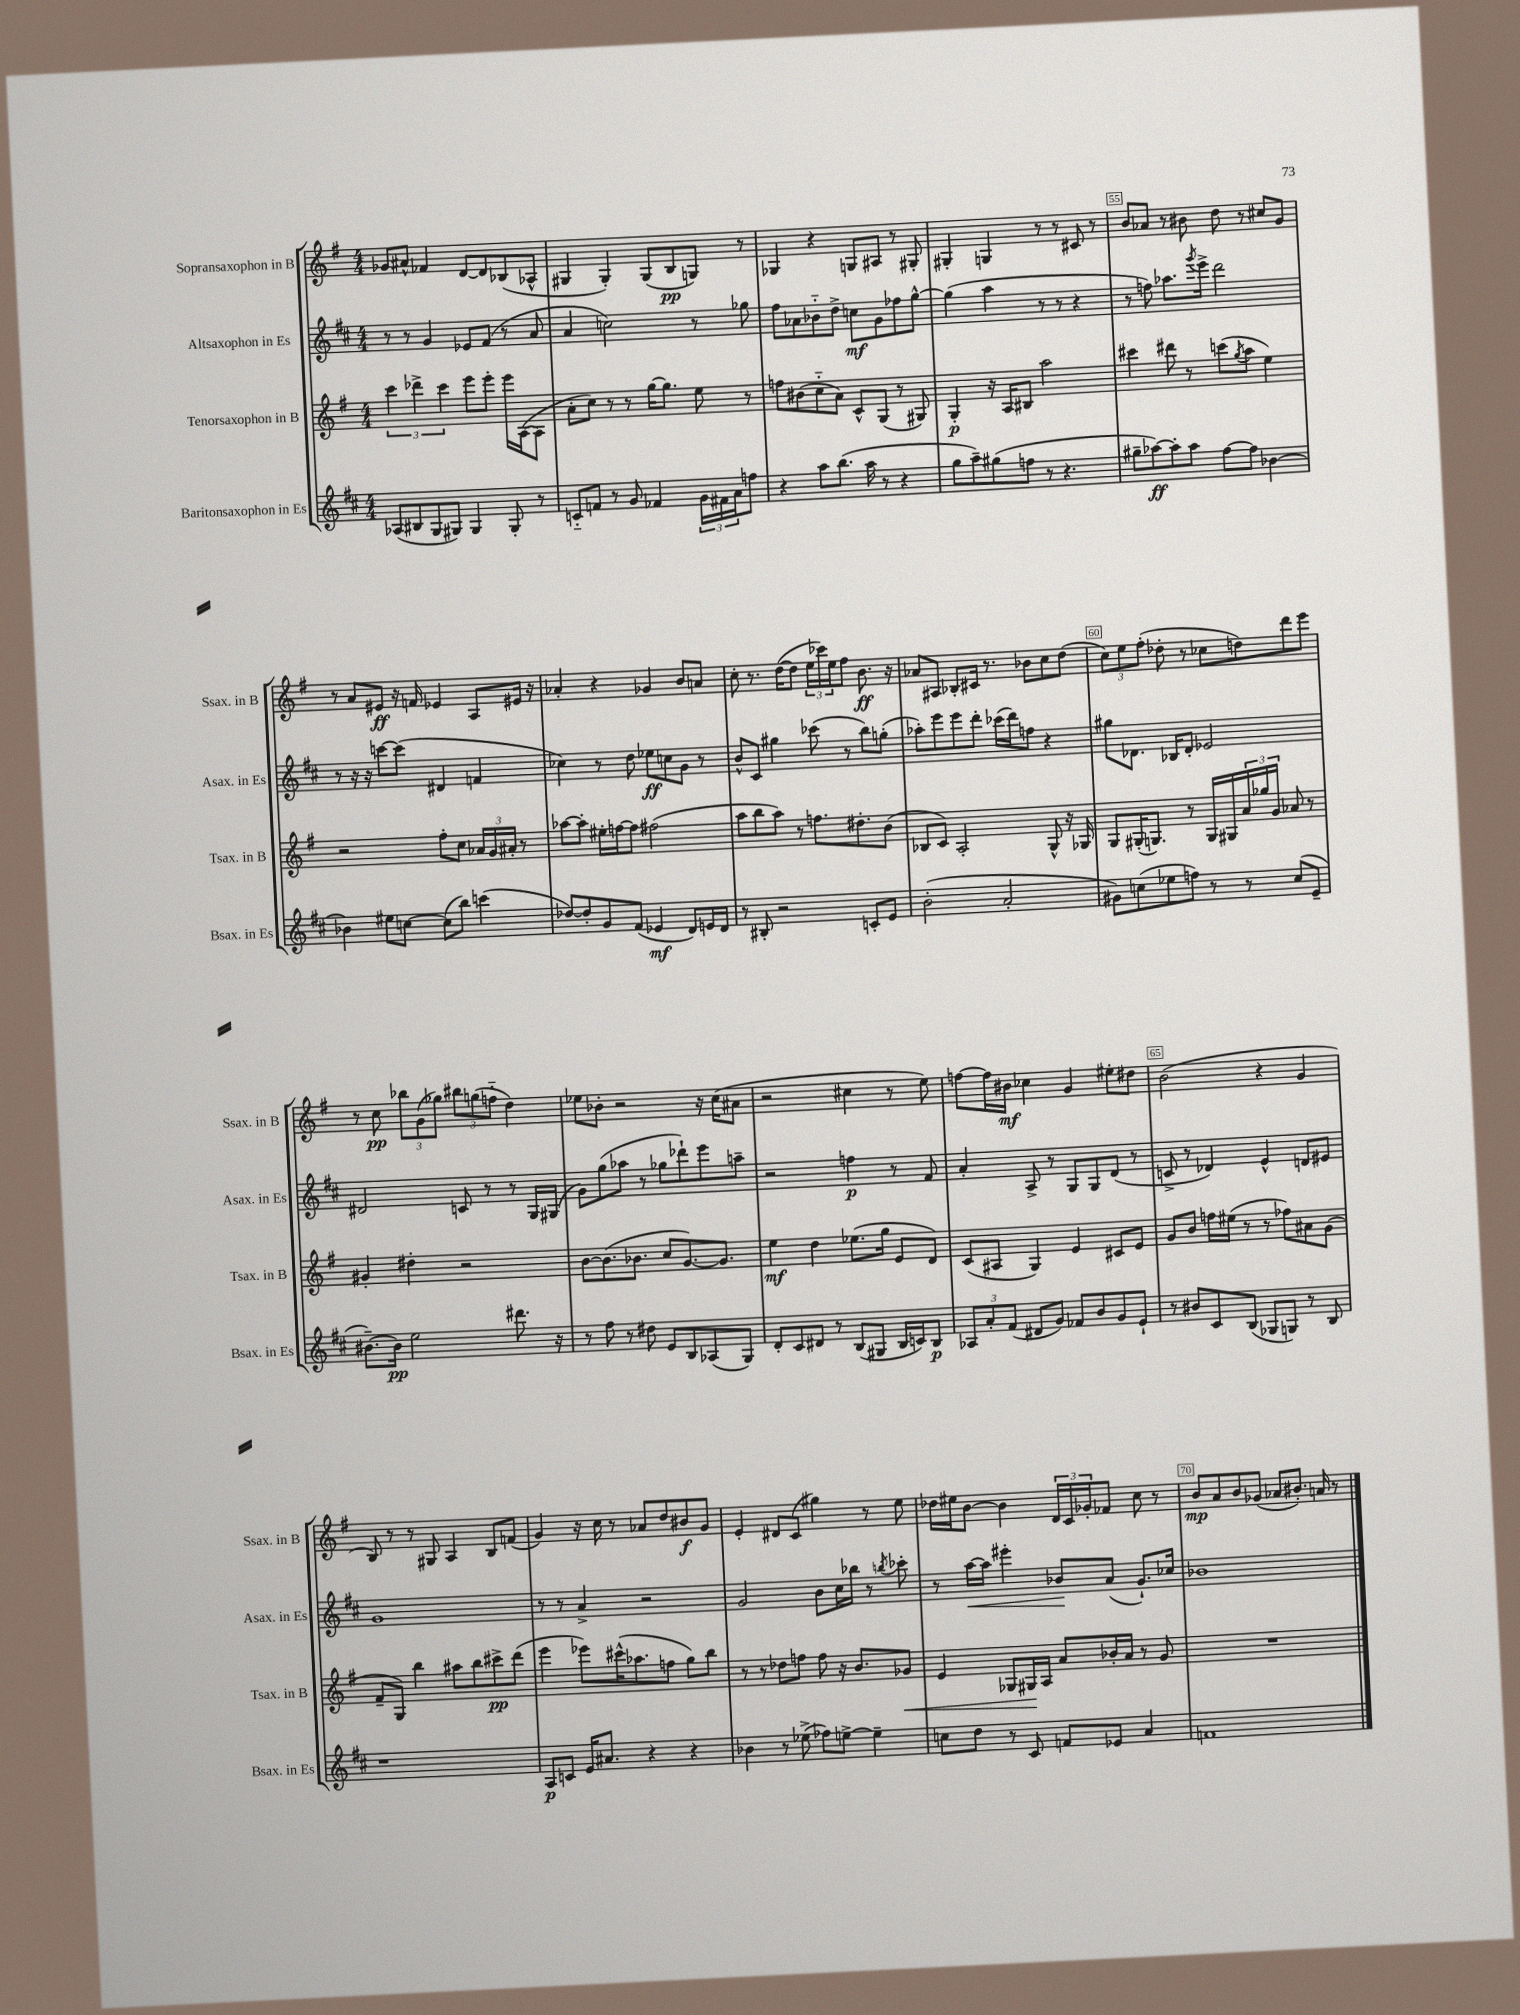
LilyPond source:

<<
\new StaffGroup <<
\new Staff = "s0" \with { instrumentName = "Sopransaxophon in B" shortInstrumentName = "Ssax. in B" } {
    \clef treble \key g \major \numericTimeSignature \time 4/4
    ges'8 ais'8-^ fes'4 d'8~ d'8 bes8( aes8-^ |
    gis4 gis4-.) gis8( b8\pp g8) r8 |
    ges4 r4 g8 ais8 r8 gis8-. |
    gis4-. g4 r8 r8 cis'8 r8 |
    b'8 aes'8 r8 bis'8 d''8 r8 cis''8 g'8 |
    r8 a'8 eis'8\ff r16 f'16 ees'4 a8 eis'16 r16 |
    aes'4-. r4 ges'4 b'8 a'8 |
    c''8-. r8. d''16~( d''8 \tuplet 3/2 { e''16 ces'''16) e''16 } fis''8 b'8.\ff r16 |
    aes'8 ais8 bes8-. cis'16 r8. bes'8 c''8 d''8( |
    \tuplet 3/2 { c''8) e''8 fis''8-.( } des''8-. r8 ces''8 d''8) d'''8 e'''8 |
    r8 c''8\pp \tuplet 3/2 { bes''8 g'8( ges''8) } \tuplet 3/2 { bis''8 g''8( f''8-_ } d''4) |
    ees''8 bes'8-. r2 r16 c''16( ais'8 |
    r2 cis''4 r8 e''8) |
    f''8~ f''16 bis'16\mf ces''4 g'4 eis''8-. dis''8 |
    b'2( r4 g'4 |
    b8) r8 r8 gis8 a4 b8 f'8( |
    g'4) r16 c''16 r8 aes'8 d''8 bis'8\f g'8 |
    e'4-. dis'8 c'8( gis''4) r8 e''8 |
    des''16 eis''16 b'8~ b'4 \tuplet 3/2 { d'16 c'16 ges'16-. } fes'8 c''8 r8 |
    b'8\mp a'8 b'8 ges'8( aes'8 bis'8.-.) a'16 r8 \bar "|." |
}
\new Staff = "s1" \with { instrumentName = "Altsaxophon in Es" shortInstrumentName = "Asax. in Es" } {
    \clef treble \key d \major \numericTimeSignature \time 4/4
    r8 r8 g'4 ees'8 fis'8( r8 a'8 |
    a'4 c''2) r8 ges''8 |
    fis''8 aes'8 bes'8-_ d''8-> c''8\mf g'8 fes''8 g''8~-^ |
    g''4( a''4 r8 r8 r4 |
    r8 f''8) aes''8. \acciaccatura { g'''8 } e'''16-> d'''2 |
    r8 r16 r16 c'''8~ c'''8( dis'4 f'4 |
    ces''4) r8 d''8 ees''8\ff c''8 g'8 r8 |
    b'8-^ cis'8 gis''4 ces'''8( r8 b''8) g''8-.( |
    aes''8-.) e'''8 e'''8 d'''8-. ces'''16( d'''16) f''8 r4 |
    gis''8 des'8. bes16 des'8-. ees'2 |
    dis'2 c'8 r8 r8 g16 gis16( |
    g'8) g''8( aes''8 r8 ges''8 des'''8-!) e'''8 a''8-- |
    r2 f''4\p r8 fis'8 |
    a'4-. a8-> r8 g8 g8 d'8( r8 |
    c'8-> r8 des'4) e'4-^ d'8 eis'8 |
    g'1 |
    r8 r8 a'4-> r2 |
    g'2 b'8 cis''16 bes''16 r8 \acciaccatura { b''8 } ces'''8-. |
    r8 a''16~\< a''16 eis'''4-. bes'8\! a'8( g'8.-!) ces''16 |
    bes'1 \bar "|." |
}
\new Staff = "s2" \with { instrumentName = "Tenorsaxophon in B" shortInstrumentName = "Tsax. in B" } {
    \clef treble \key g \major \numericTimeSignature \time 4/4
    \tuplet 3/2 { c'''4 des'''4-> c'''4 } e'''8 e'''8-. e'''16 a16~( a8 |
    a'8-. c''8) r8 r8 g''16~ g''8. e''8 r8 |
    f''8 bis'8( c''8-_ a'8) c'8-^ g8( r8 gis8) |
    g4-.\p r16 a16 bis8 a''2 |
    cis'''4 dis'''8 r8 c'''8( \acciaccatura { g''8 } a''8 e''4) |
    r2 fis''8-. c''8 \tuplet 3/2 { aes'16 g'16 ais'16-. } r8 |
    aes''8~ aes''8-. eis''16-. f''16~ f''8 fis''2( |
    a''8 b''8 a''8) r8 f''8. dis''8.-. b'8( |
    bes8 c'8) a2-. g8-^ r16 ges16 |
    g8 gis16-.( g8.) r8 g16 gis16 \tuplet 3/2 { a'16 ges''16 g'16 } aes'8 r8 |
    gis'4-. dis''4-. r2 |
    b'8~ b'8.( bes'8. c''8 g'8.~) g'8. |
    e''4\mf d''4 ees''8.( g''16 e'8 d'8) |
    c'8( ais8 g4) e'4 cis'8 e'8 |
    g'8 b'8 f''16 eis''16( r8 r8 fes''8) ais'8 g'8( |
    fis'8-- g8) b''4 ais''8 b''8 cis'''8->\pp d'''8( |
    e'''4 ees'''8) cis'''16-^( aes''8. f''8 g''8) b''8 |
    r8 r8 des''8 f''8 f''8 r16 b'8. ges'8\< |
    e'4 ges8 gis16\! a16 a'8 bes'16-. a'16 r8 g'8 |
    R1 \bar "|." |
}
\new Staff = "s3" \with { instrumentName = "Baritonsaxophon in Es" shortInstrumentName = "Bsax. in Es" } {
    \clef treble \key d \major \numericTimeSignature \time 4/4
    aes8( bis8 g8 gis8) gis4 gis8-. r8 |
    c'8-_ f'8 r8 g'8 fes'4 \tuplet 3/2 { g'16 fis'16 a'16 } f''8 |
    r4 a''8 b''8.( a''16 r8 r4 |
    g''8 a''8--) gis''8( f''8 r8 r4. |
    gis''8-- aes''8~\ff) aes''8-. aes''8 fis''8~ fis''8 bes'4~ |
    bes'4 eis''8 c''8~ c''8( b''8) c'''4( |
    des''8~) des''8-. g'8 fis'8( ees'4\mf d'8) e'16 d'16 |
    r8 bis8-. r2 c'8-. e'8 |
    b'2-.( a'2-. |
    gis'8) c''8( ees''8 f''8) r8 r8 c''8( e'8-- |
    bis'8.~--) bis'16\pp e''2 dis'''8. r16 |
    r8 fis''8 r8 dis''8 e'8 b8 aes8( g8) |
    d'8-. cis'8 dis'8 r8 b8( gis8 b16 c'16) b8\p |
    \tuplet 3/2 { aes8 a'8-. fis'8( } dis'8 g'8) fes'8 b'8 g'8 e'8-! |
    r8 bis'8 cis'8 b8( ges8 g8) r8 b8 |
    r1 |
    a8\p c'8 e'16 ais'8. r4 r4 |
    bes'4 r8 ees''8->( fes''8) e''8~-> e''4-- |
    c''8 d''8 r8 cis'8 f'8 ees'8 a'4 |
    f'1 \bar "|." |
}
>>
>>
\layout { \context { \Score currentBarNumber = #51 \override BarNumber.break-visibility = ##(#f #t #t) barNumberVisibility = #(every-nth-bar-number-visible 5) \override BarNumber.stencil = #(make-stencil-boxer 0.1 0.3 ly:text-interface::print) } }
